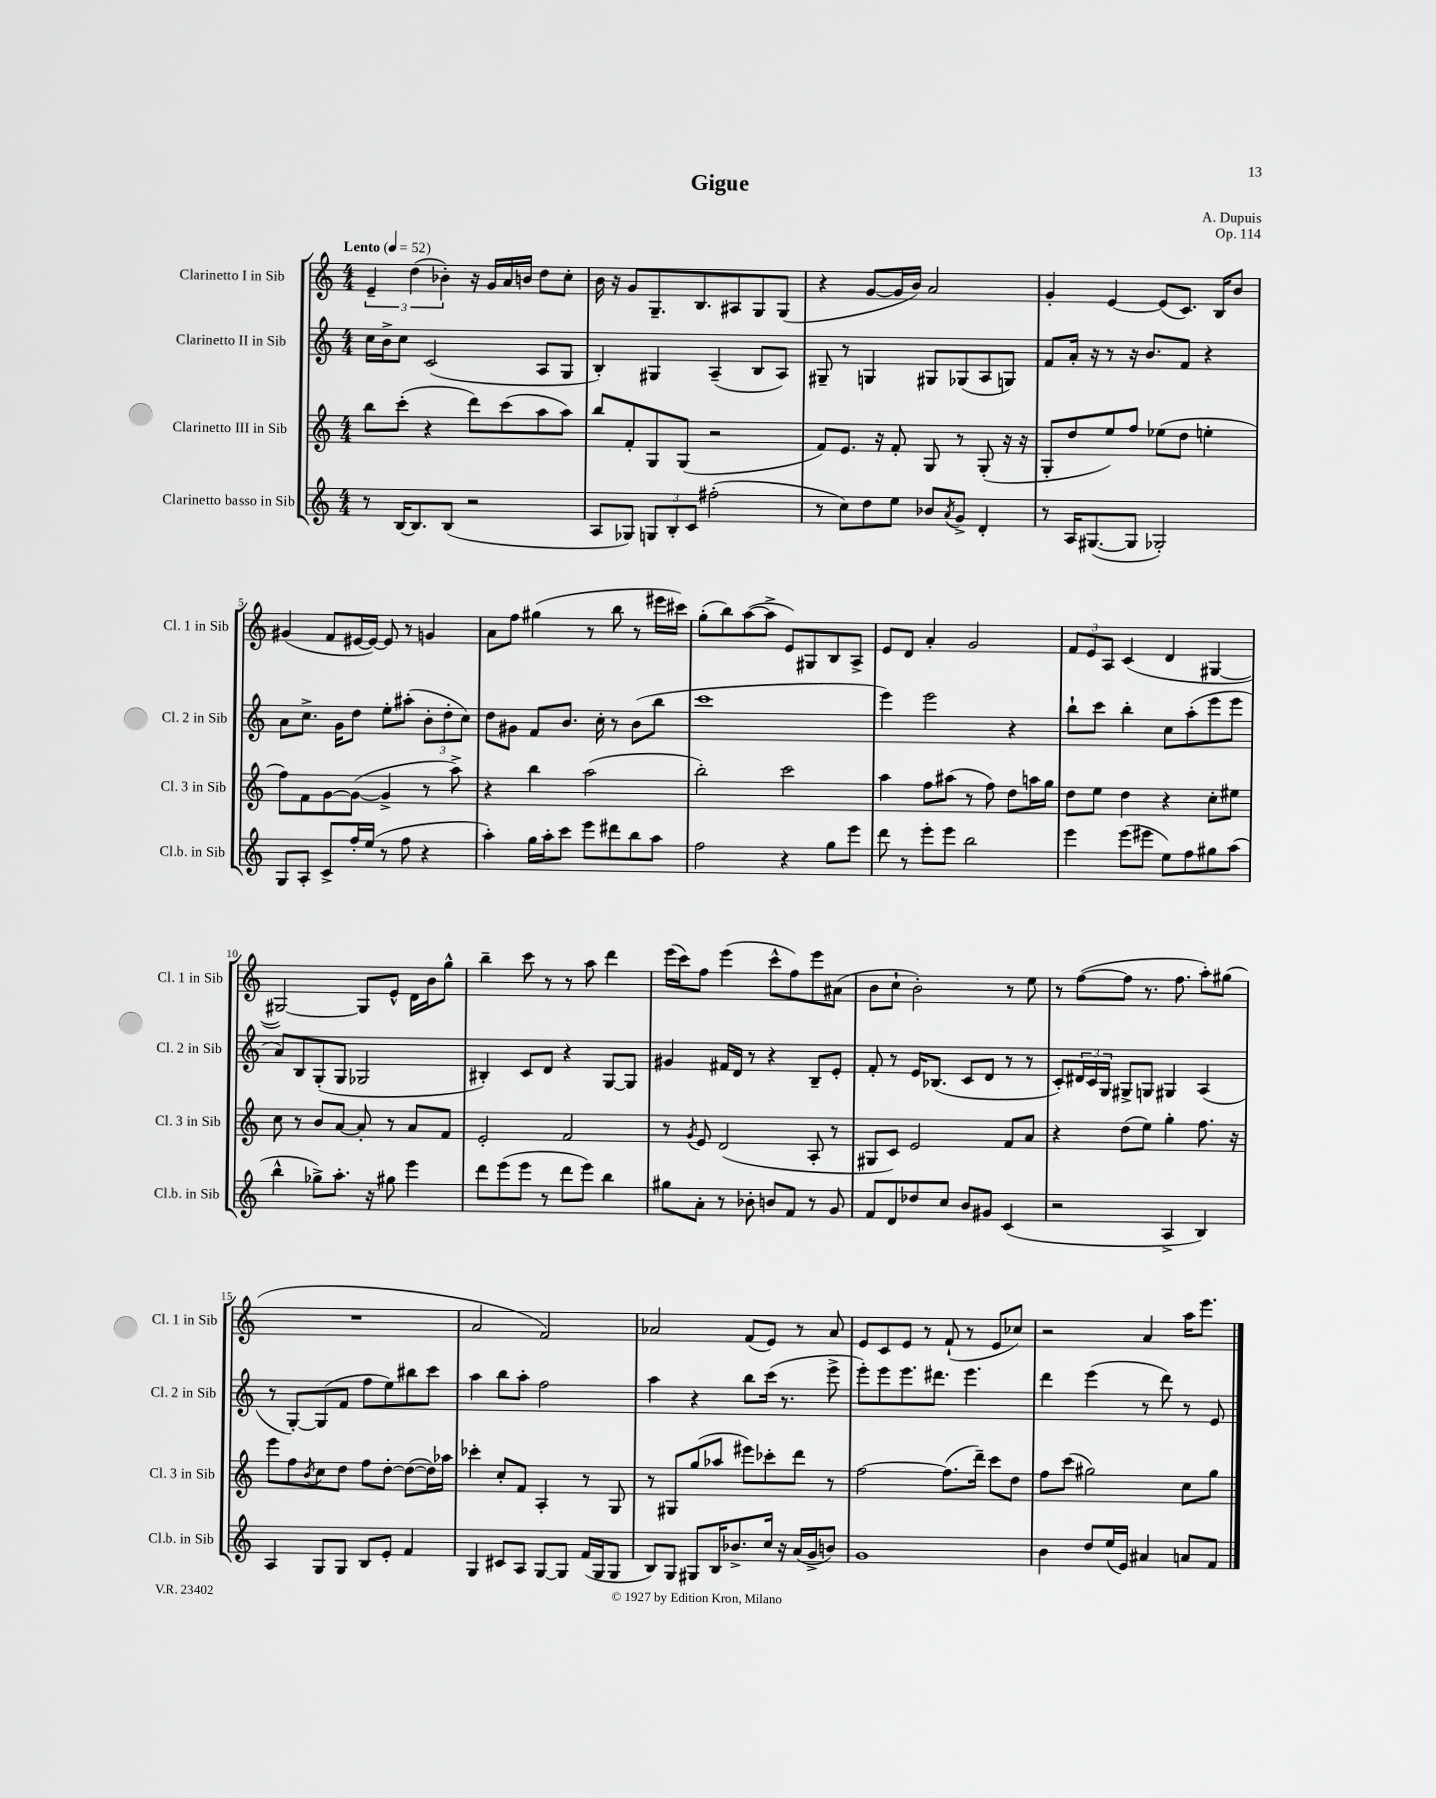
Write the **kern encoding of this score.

**kern	**kern	**kern	**kern
*staff4	*staff3	*staff2	*staff1
*clefG2	*clefG2	*clefG2	*clefG2
*k[]	*k[]	*k[]	*k[]
*M4/4	*M4/4	*M4/4	*M4/4
*MM52	*MM52	*MM52	*MM52
8r	8bb	16cc	6e~
.	.	16b^	.
[16B	(8ccc'	8cc	.
.	.	.	(6dd
8.B]	.	.	.
.	4r	(2c	.
.	.	.	6b-')
(8B	.	.	.
2r	8ddd)	.	16r
.	.	.	16g
.	(8ccc	.	16a
.	.	.	16b
.	8aa	8A	8dd
.	8aa)	8G	8cc'
=	=	=	=
8A	8bb	4B')	16b
.	.	.	16r
8G-)	8f'	.	8g
12G	8G	4G#	8.G~
12B'	.	.	.
.	(8G	.	.
12c	.	.	.
.	.	.	8.B
(2ff#'	2r	(4A~	.
.	.	.	8A#
.	.	8B	8G
.	.	8A)	(8G
=	=	=	=
8r	8f)	8G#~	4r
8cc)	8.e	8r	.
8dd	.	4G	[8g
.	16r	.	.
8ee	8f'	.	16g]
.	.	.	16b)
8b-	8G	8G#	2a
8qa	.	.	.
8g^	8r	(8G-	.
4d'	(8G'	8A	.
.	16r	8G)	.
.	16r	.	.
=	=	=	=
8r	8G'	8f	4g'
16A	8dd	16a'	.
([8.G#	.	16r	.
.	8ee)	8r	[4e
8G#]	8ff	16r	.
.	.	8.b	.
2G-')	(8ee-	.	(8e]
.	8dd	8f	8.c)
.	4ee'	4r	.
.	.	.	16B
.	.	.	8b
=	=	=	=
8G	8ff)	8a	(4g#
8A'	8f	8.cc^	.
8c^	[8g	.	8f
.	.	16g	.
16ff'	(8g_	8dd	[16e#
(16ee	.	.	16e#_)
8r	4g^]	8ee'	8e#]
8ff	.	(8aa#'	8r
4r	8r	12b'	4g
.	.	12dd'	.
.	8aa^)	.	.
.	.	12cc)	.
=	=	=	=
4aa')	4r	8dd	8a
.	.	8g#	8ff
16gg	4bb	8f	(4gg#
16aa'	.	.	.
8ccc	.	8.b	.
8eee	(2aa	.	8r
.	.	16cc'	.
8ddd#	.	8r	8bb
8bb	.	(8b	8r
8aa	.	8bb	16eee#
.	.	.	16ccc#)
=	=	=	=
2ff	2bb')	1ccc	(8gg'
.	.	.	8bb)
.	.	.	([8aa
.	.	.	8aa^]
4r	2ccc	.	8e)
.	.	.	8G#
8gg	.	.	8B
8eee	.	.	8A^
=	=	=	=
8ddd	4aa	4eee)	8e
8r	.	.	8d
8eee'	8ff	2eee	4a'
8eee	(8aa#	.	.
2bb	8r	.	2g
.	8ff)	.	.
.	8dd	4r	.
.	16aa	.	.
.	16gg	.	.
=	=	=	=
4eee	8dd	8bb`	12f
.	.	.	12e
.	8ee	8ccc	.
.	.	.	12A
(8eee	4dd	4bb'	(4c
8eee#	.	.	.
8ee)	4r	8cc	4d
8ff	.	(8aa'	.
8gg#	8cc'	8eee	[4G#
(8aa	8ee#	8eee	.
=	=	=	=
4bb^^	8cc	8a)	2G#_)
.	8r	8B	.
8gg-^)	8b	(8G'	.
8.aa'	[8a	8G	.
.	8a']	2G-	8G#]
16r	.	.	.
8gg#	8r	.	8e^^
4eee	8a	.	16d
.	.	.	16b
.	8f	.	8gg^^
=	=	=	=
8ddd	2e'	4B#')	4bb~
(8eee	.	.	.
8eee	.	8c	8ccc
8r	.	8d	8r
8ddd	2f	4r	8r
8eee)	.	.	8aa
4bb	.	[8G	4ddd
.	.	8G]	.
=	=	=	=
8gg#	8r	4g#	(16eee
.	.	.	16ccc)
.	8qg	.	.
8a'	8e	.	8ff
8r	(2d	16f#	(4eee
.	.	16d	.
8b-'	.	8r	.
8b	.	4r	8ccc^^
8f	.	.	8ff)
8r	8A'	8B~	8eee
8g	8r	8e'	(8a#
=	=	=	=
8f	8G#	8f'	8b
8d	8c)	8r	8cc`
8dd-	2e	16e	2b')
.	.	(8.B-	.
8cc	.	.	.
8b	.	8c	.
8g#	.	8d	.
(4c	8f	8r	8r
.	8a	8r	8ee
=	=	=	=
2r	4r	8c')	8r
.	.	24d#	([8ff
.	.	24c	.
.	.	24G	.
.	(8dd	8G#^	8ff]
.	8ee)	8G	8.r
4A^	4gg'	4G#	.
.	.	.	8.ff
4B)	8.ff	(4A	8aa')
.	.	.	(8gg#
.	16r	.	.
=	=	=	=
4A	8eee	8r	1r
.	8ff	[8G')	.
.	8qb	.	.
8G	8cc	(8G]	.
8G	8dd	8f	.
8B	8ff	8ff	.
8e'	[8dd'	8ee)	.
4f	(8dd_	8bb#	.
.	16dd])	8ccc	.
.	16aa-	.	.
=	=	=	=
4G	4ccc-'	4aa	2a
8c#	8cc'	8bb	.
8A	8f	8aa'	.
[8G	4A'	2ff	2f)
8G]	.	.	.
(16f	8r	.	.
16G	.	.	.
8G	8G	.	.
=	=	=	=
8B)	8r	4aa	2a-
8G	8G#	.	.
8G#	(8gg	4r	.
16B	8aa-	.	.
8.b-^	.	.	.
.	8eee#)	8bb	(8f
16cc	8ccc-'	(16ccc	8e)
16r	.	8.r	.
(16a	8ddd	.	8r
16g^	.	.	.
8b)	8r	8eee^	8a-
=	=	=	=
1g	[2ff	8eee')	8e
.	.	8eee	8c
.	.	8.eee	8e
.	.	.	8r
.	.	8.ddd#	.
.	(8.ff]	.	(8f`
.	.	4.eee	8r
.	16ddd~)	.	.
.	8ccc	.	8e
.	8dd	.	8cc-)
=	=	=	=
4b	8ff	4ddd	2r
.	(8ccc	.	.
8dd	2gg#)	(4eee	.
(16ee	.	.	.
16e)	.	.	.
4a#	.	8r	4a
.	.	8ddd)	.
8a	8cc	8r	16aa
.	.	.	8.eee
8f	8gg#	8e	.
==	==	==	==
*-	*-	*-	*-
